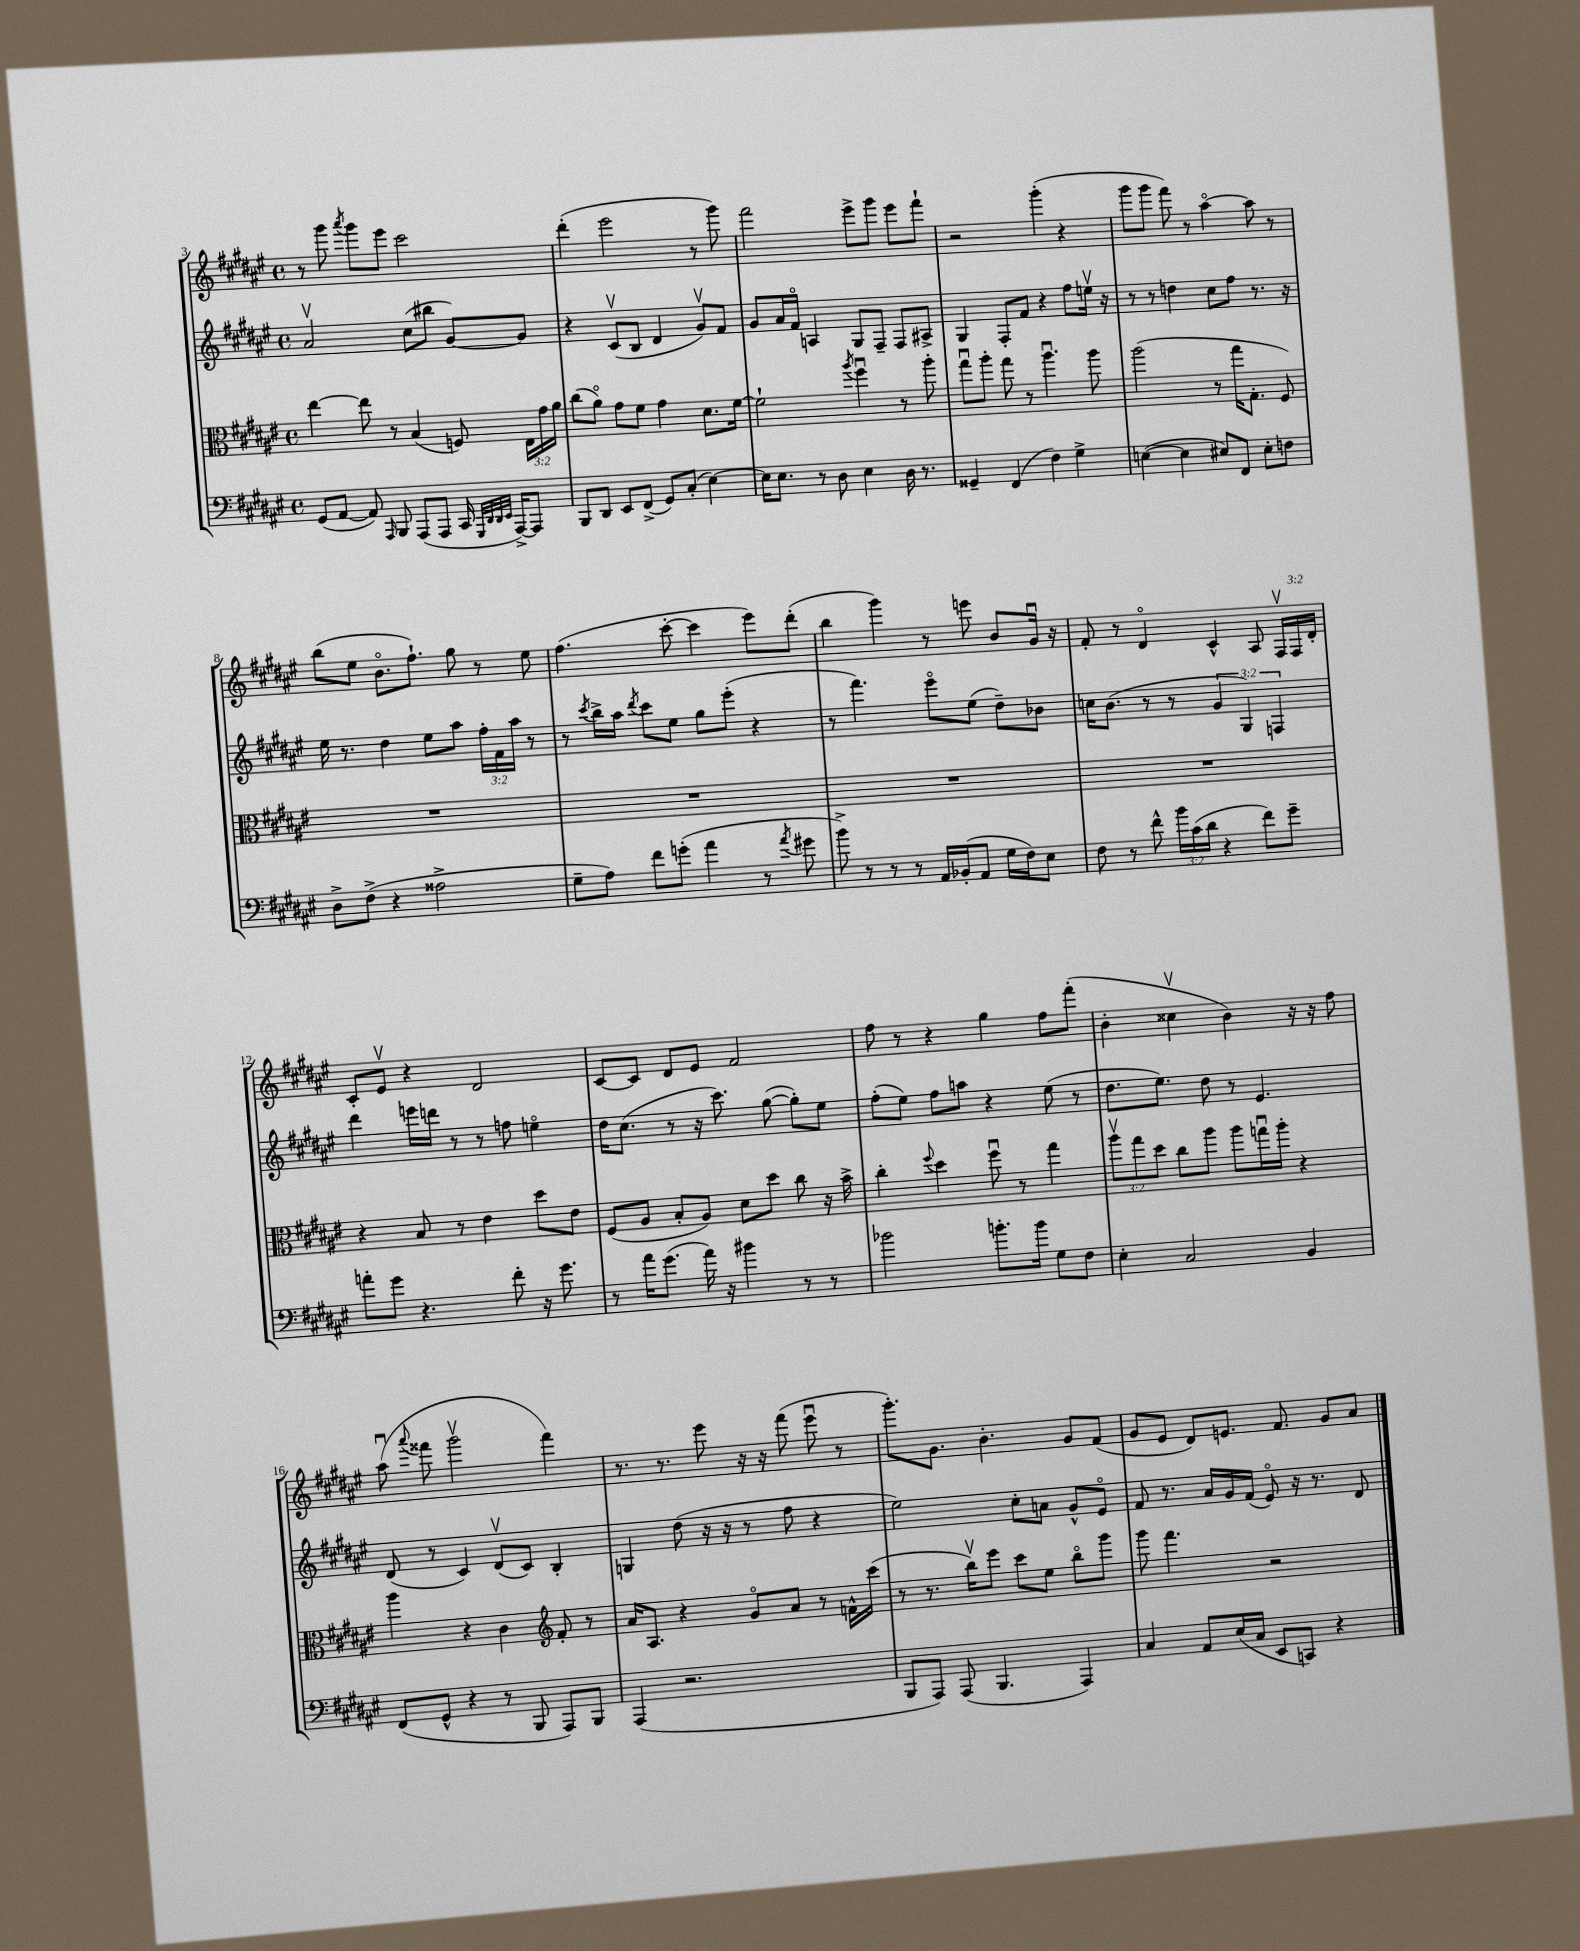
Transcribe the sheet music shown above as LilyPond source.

<<
\new StaffGroup <<
\new Staff = "s0" {
    \clef treble \key fis \major \defaultTimeSignature \time 4/4 \override Staff.TupletNumber.text = #tuplet-number::calc-fraction-text
    \autoBeamOff r8 gis'''8 \acciaccatura { ais'''8 } gis'''8[ eis'''8] cis'''2 |
    dis'''4-.( eis'''2 r8 gis'''8) |
    fis'''2 eis'''8[-> gis'''8] eis'''8[ fis'''8]-! |
    r2 gis'''4-.( r4 |
    gis'''8[ gis'''8] fis'''8) r8 ais''4~\flageolet ais''8 r8 |
    b''8[( eis''8] b'8.[\flageolet fis''8.]-!) gis''8 r8 eis''8 |
    fis''4.( cis'''8~-. cis'''4 eis'''8[) dis'''8]-.( |
    b''4 gis'''4) r8 e'''8 b'8[ gis'16]\downbow r16 |
    fis'8-. r8 dis'4\flageolet cis'4-^ ais8 \tuplet 3/2 { fis16[\upbow fis16 dis'16]-. } |
    cis'8[-. eis'8]\upbow r4 dis'2 |
    cis'8[~ cis'8] dis'8[ eis'8] fis'2 |
    fis''8 r8 r4 gis''4 fis''8[ fis'''8]-.( |
    b'4-. cisis''4\upbow b'4) r16 r16 fis''8 |
    ais''8\downbow( \appoggiatura { ais'''8 } fisis'''8 gis'''2\upbow fisis'''4) |
    r8. r8. eis'''8 r16 r16 fis'''8( eis'''8\downbow r8 |
    gis'''8.[-.) gis'8.] b'4.-. gis'8[ fis'8]( |
    gis'8[ eis'8] dis'8[) e'8.] fis'8. gis'8[ ais'8] \bar "|." |
}
\new Staff = "s1" {
    \clef treble \key fis \major \defaultTimeSignature \time 4/4 \override Staff.TupletNumber.text = #tuplet-number::calc-fraction-text
    \autoBeamOff ais'2\upbow cis''8[( bis''8] gis'8[~) gis'8] |
    r4 cis'8[\upbow( b8] dis'4 gis'8[\upbow) fis'8] |
    gis'8[ ais'16 fis'16]\flageolet a4 gis8[ fis8]-- fis8[ ais8]-> |
    gis4 fis8[-. fis'8] r4 fis''8[ e''16]\upbow r16 |
    r8 r8 d''4 cis''8[ fis''8] r8. r16 |
    eis''16 r8. dis''4 eis''8[ ais''8] \tuplet 3/2 { fis''16[-. fis'16 ais''16] } r8 |
    r8 \acciaccatura { cis'''8 } b''16[-> ais''16] \acciaccatura { dis'''8 } cis'''8[ eis''8] gis''8[ eis'''8]-.( r4 |
    r8 fis'''4.) eis'''8[\flageolet eis''8]( dis''8[--) bes'8] |
    c''16[ b'8.]( r8 r8 \tuplet 3/2 { gis'4 gis4) f4 } |
    dis'''4 e'''16[ d'''16] r8 r8 f''8 e''4\flageolet |
    dis''16[ cis''8.]( r8 r16 cis'''8.) gis''8~( gis''8[-.) eis''8] |
    fis''8[-.( eis''8]) fis''8[ a''8] r4 eis''8( r8 |
    dis''8.[ eis''8.]) dis''8 r8 eis'4. |
    dis'8( r8 cis'4) dis'8[\upbow( cis'8]) b4-. |
    g4 dis''8( r16 r16 r8 fis''8 r4 |
    eis''2) cis''8[-. a'8] gis'8[-^ eis'8]\flageolet |
    fis'8 r8. ais'16[ gis'16 fis'16]( eis'8\flageolet) r16 r8. dis'8 \bar "|." |
}
\new Staff = "s2" {
    \clef alto \key fis \major \defaultTimeSignature \time 4/4 \override Staff.TupletNumber.text = #tuplet-number::calc-fraction-text
    \autoBeamOff eis''4~ eis''8 r8 b4( f8) \tuplet 3/2 { eis16[ gis'16 ais'16] } |
    cis''8[( ais'8]\flageolet) gis'8[ fis'8] gis'4 dis'8.[ fis'16]~ |
    fis'2-! \acciaccatura { ais''8 } fis''4\downbow r8 ais''8-. |
    gis''8[\downbow ais''8]-. gis''8 r8 ais''4.\downbow ais''8 |
    ais''2( r8 gis''16[ gis8.]-. fis8) |
    R1 |
    R1 |
    R1 |
    R1 |
    r4 b8 r8 eis'4 dis''8[ eis'8] |
    fis8[( ais8] b8[-. ais8]) dis'8[ dis''8] cis''8 r16 b'16-> |
    cis''4-. \appoggiatura { fis''8 } dis''4 fis''8\downbow r8 gis''4 |
    \tuplet 3/2 { ais''8[\upbow gis''8 dis''8] } cis''8[ ais''8] ais''8[ g''16\downbow ais''16]-. r4 |
    ais''4 r4 cis'4 \clef treble fis'8-. r8 |
    ais'16[ ais8.] r4 gis'8[\flageolet ais'8] r8 f'16[-^ cis'''16]( |
    r8 r8. b''16[\upbow) eis'''8] cis'''8[ eis''8] b''8[\flageolet gis'''8] |
    gis'''8 fis'''4. r2 \bar "|." |
}
\new Staff = "s3" {
    \clef bass \key fis \major \defaultTimeSignature \time 4/4 \override Staff.TupletNumber.text = #tuplet-number::calc-fraction-text
    \autoBeamOff gis,8[( ais,8]~ ais,8) \grace { ais,,16 } b,,8 ais,,8[( ais,,8] cis,16 \grace { gis,,32[ dis,32 dis,32 eis,32] } ais,,16[~->) ais,,8] |
    b,,8[ dis,8] eis,8[ fis,8]->( gis,8[) cis8]-.( eis4~) |
    eis16[ eis8.] r8 dis8 eis4 dis16 r8. |
    gisis,4-- fis,4( fis4) gis4-> |
    e4~( e4 eis8[) fis,8] eis8[-. f8] |
    dis8[-> fis8]->( r4 aisis2-> |
    gis8[-- ais8]) fis'8[ g'8]-.( ais'4 r8 \acciaccatura { ais'8 } gis'8 |
    b'8->) r8 r8 r8 ais,16[ bes,16-.( ais,8] gis16[ fis16) eis8] |
    fis8 r8 fis'8-^ \tuplet 3/2 { b'16[ cis'16( dis'16] } r4 fis'8[) gis'8]-- |
    a'8[-. gis'8] r4. fis'8-. r16 gis'8. |
    r8 ais'16[ gis'8.]( ais'16) r16 bis'4 r8 r8 |
    bes'2 b'8.[-. b'16] gis8[ fis8] |
    eis4-. cis2 b,4 |
    fis,8[( gis,8]-^ r4 r8 b,,8 ais,,8[) b,,8] |
    ais,,4( r2. |
    b,,8[ ais,,8]) ais,,8( b,,4. ais,,4) |
    cis4 ais,8[ eis16( cis16] eis,8[ c,8]) r4 \bar "|." |
}
>>
>>
\layout { \context { \Score currentBarNumber = #3 } }
